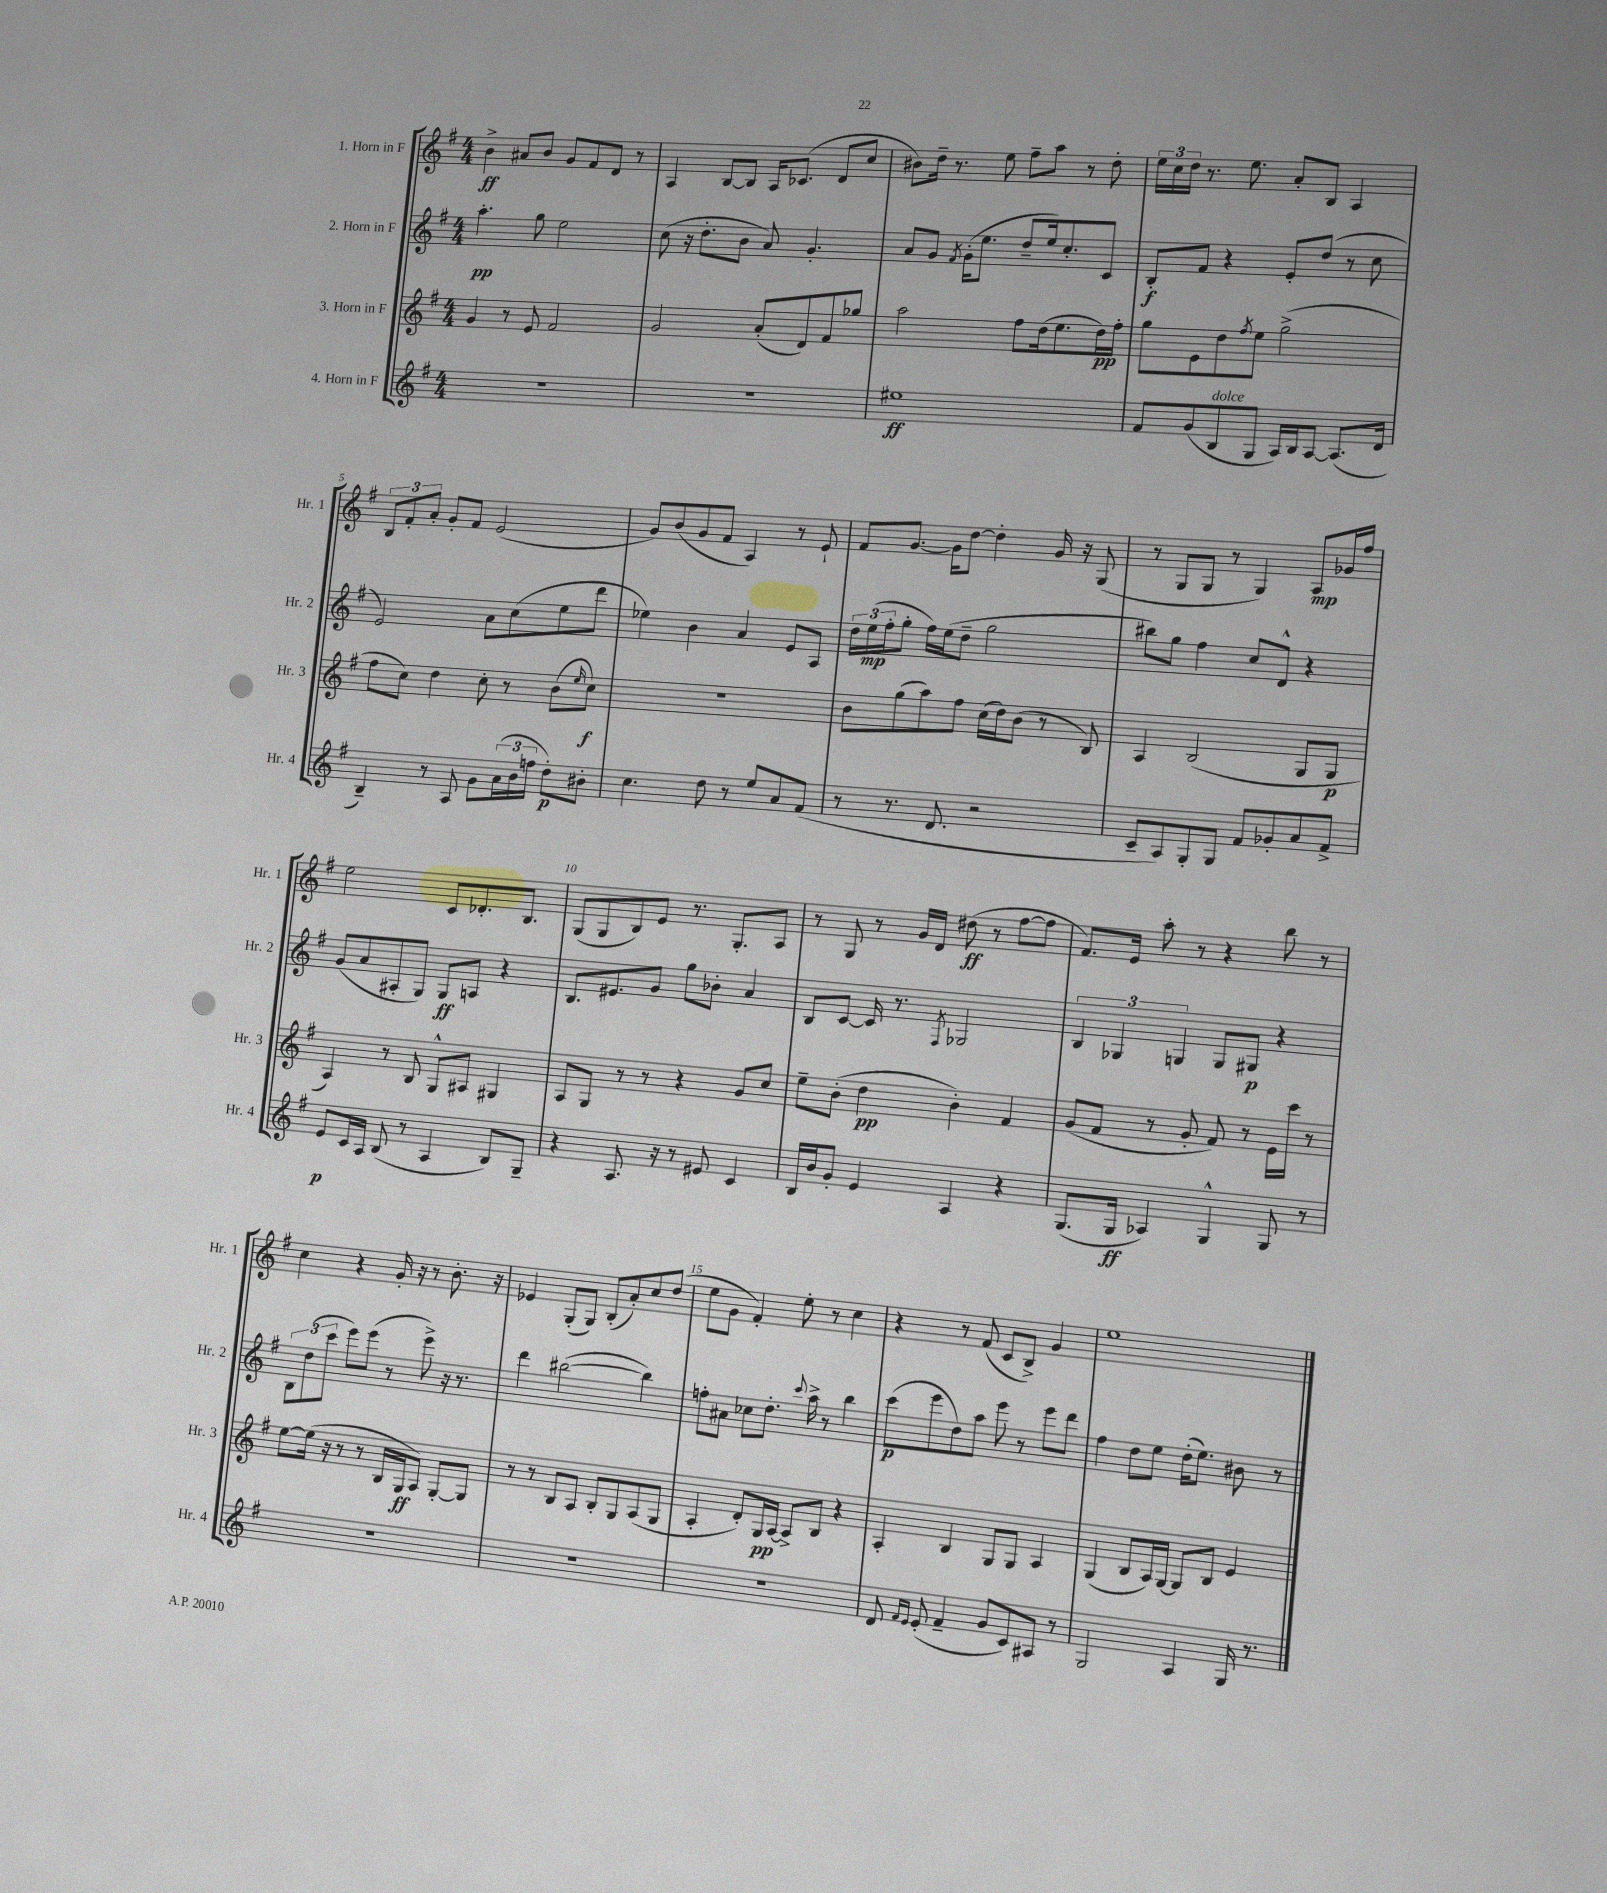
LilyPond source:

<<
\new StaffGroup <<
\new Staff = "s0" \with { instrumentName = "1. Horn in F" shortInstrumentName = "Hr. 1" } {
    \clef treble \key g \major \numericTimeSignature \time 4/4
    b'4->\ff ais'8 b'8 g'8 fis'8 d'8 r8 |
    a4 b8~ b8 a16 ces'8.( d'8 c''8 |
    bis'8) d''16-- r8. e''8 fis''8-- a''8 r8 d''8-. |
    \tuplet 3/2 { e''16 c''16 d''16 } r8. e''8. a'8-. b8 a4 |
    \tuplet 3/2 { b8 fis'8-. a'8-. } g'8-. fis'8 e'2( |
    g'8) b'8( g'8 fis'8 a4) r8 e'8-! |
    fis'8 g'8.~ g'16 d''8~ d''4-. g'16 r16 g8( |
    r8 g8 g8 r8 g4) a8\mp ges'16 fis''16 |
    e''2 c'8 des'8.-. b8. |
    g8( g8 b8) e'8 r8. g8.-. a8 |
    r8 g8 r8 g'16 d'16 dis''8\ff( r8 fis''8~ fis''8 |
    fis'8.) e'16 a''8-. r8 r4 b''8 r8 |
    c''4 r4 g'16-. r16 r8 b'8.-. r16 |
    ees'4 g8-.( g8) b8-.( a'8-.) c''8 d''8( |
    e''8 g'8 fis'4-.) e''8-. r8 c''4 |
    r4 r8 fis'8( c'8 b8->) g'4 |
    e''1 \bar "|." |
}
\new Staff = "s1" \with { instrumentName = "2. Horn in F" shortInstrumentName = "Hr. 2" } {
    \clef treble \key g \major \numericTimeSignature \time 4/4
    a''4.-.\pp g''8 e''2 |
    c''8( r16 d''8.-. b'8 a'8) g'4.-. |
    a'8 g'8 \acciaccatura { fis'8 } g'16-.( e''8. d''8-- e''16) c''8.-. c'8 |
    b8-.\f fis'8 r4 e'8-. d''8( r8 c''8 |
    e'2) a'8 c''8( e''8 d'''8 |
    ees''4) b'4 a'4 e'8 a8 |
    \tuplet 3/2 { d''16 e''16\mp( fis''16-. } g''8-. fis''16) e''16( d''8-- g''2 |
    bis''8) g''8 fis''4 c''8 d'8-^ r4 |
    g'8( a'8 ais8-. g8) g8\ff a8 r4 |
    b8. eis'8. g'8 g''8 bes'8-. a'4 |
    b8 c'8~ c'16 r8. \acciaccatura { fis8 } ges2 |
    \tuplet 3/2 { b4 ges4 g4 } g8 gis8\p r4 |
    \tuplet 3/2 { b8 d''8( c'''8 } e'''8) e'''8( r8 e'''8->) r16 r8. |
    d'''4 bis''2~( bis''4) |
    f''8-. ais'8 ces''8 d''8.-. \appoggiatura { c'''8 } a''16-> r8 b''4 |
    c'''8\p( e'''8 d''8) a''8 e'''8 r8 e'''8 d'''8 |
    fis''4 d''8 e''8 d''16-.( e''8.) bis'8 r8 \bar "|." |
}
\new Staff = "s2" \with { instrumentName = "3. Horn in F" shortInstrumentName = "Hr. 3" } {
    \clef treble \key g \major \numericTimeSignature \time 4/4
    g'4 r8 e'8 fis'2 |
    g'2 a'8-.( d'8) fis'8 ges''8 |
    a''2 fis''8 d''16( e''8. d''16\pp) fis''16-. |
    g''8 e'8 d''8 \acciaccatura { fis''8 } e''8 g''2->( |
    fis''8 c''8) d''4 c''8-. r8 b'8( \grace { e''16 } c''8\f) |
    R1 |
    b'8 g''8( a''8) fis''8 c''16( d''16) b'8( r8 b8) |
    a4 b2( g8 g8\p |
    a4) r8 b8 g8-^ ais8 gis4 |
    a8 g8 r8 r8 r4 g'8 c''8 |
    e''8-- b'8-.( d''4\pp b'4-.) fis'4 |
    g'8( fis'8 r8 g'8-. fis'8) r8 e'16 c'''16 r8 |
    e''8~ e''16( r16 r8 r8 b16 g16\ff a8) g8~-. g8 |
    r8 r8 b8 a8 b8-. g8 a8( g8 |
    a4-. d'8-.) g16\pp a16~ a8-> b8 r4 |
    a4-. b4 g8 g8 a4 |
    g4( b8 a16) g16~ g8 b8 e'4 \bar "|." |
}
\new Staff = "s3" \with { instrumentName = "4. Horn in F" shortInstrumentName = "Hr. 4" } {
    \clef treble \key g \major \numericTimeSignature \time 4/4
    R1 |
    R1 |
    eis''1\ff |
    fis'8 g'8( b8^\markup { \italic "dolce" } g8 a16) b16 a8~ a8.( d'16 |
    b4--) r8 a8 g'8 \tuplet 3/2 { a'16( b'16 f''16 } d''8-.\p) bis'8-. |
    c''4. d''8 r8 e''8 a'8 fis'8( |
    r8 r8. d'8. r2 |
    c'8-- a8) g8-. g8 fis'8 ges'8-. a'8 fis'8-> |
    e'8\p c'16 a16 b8( r8 a4 b8) g8-- |
    r4 a8. r16 r8 eis'8 c'4 |
    b16 b'16 g'8-. e'4 a4 r4 |
    g8.( g16\ff aes4) g4-^ g8 r8 |
    R1 |
    R1 |
    R1 |
    d'8 \grace { fis'16 e'16 } e'8-.( fis'4-- g'8 c'8) ais8 r8 |
    g2 a4 g16 r8. \bar "|." |
}
>>
>>
\layout { \context { \Score \override BarNumber.break-visibility = ##(#f #t #t) barNumberVisibility = #(every-nth-bar-number-visible 5) } }
